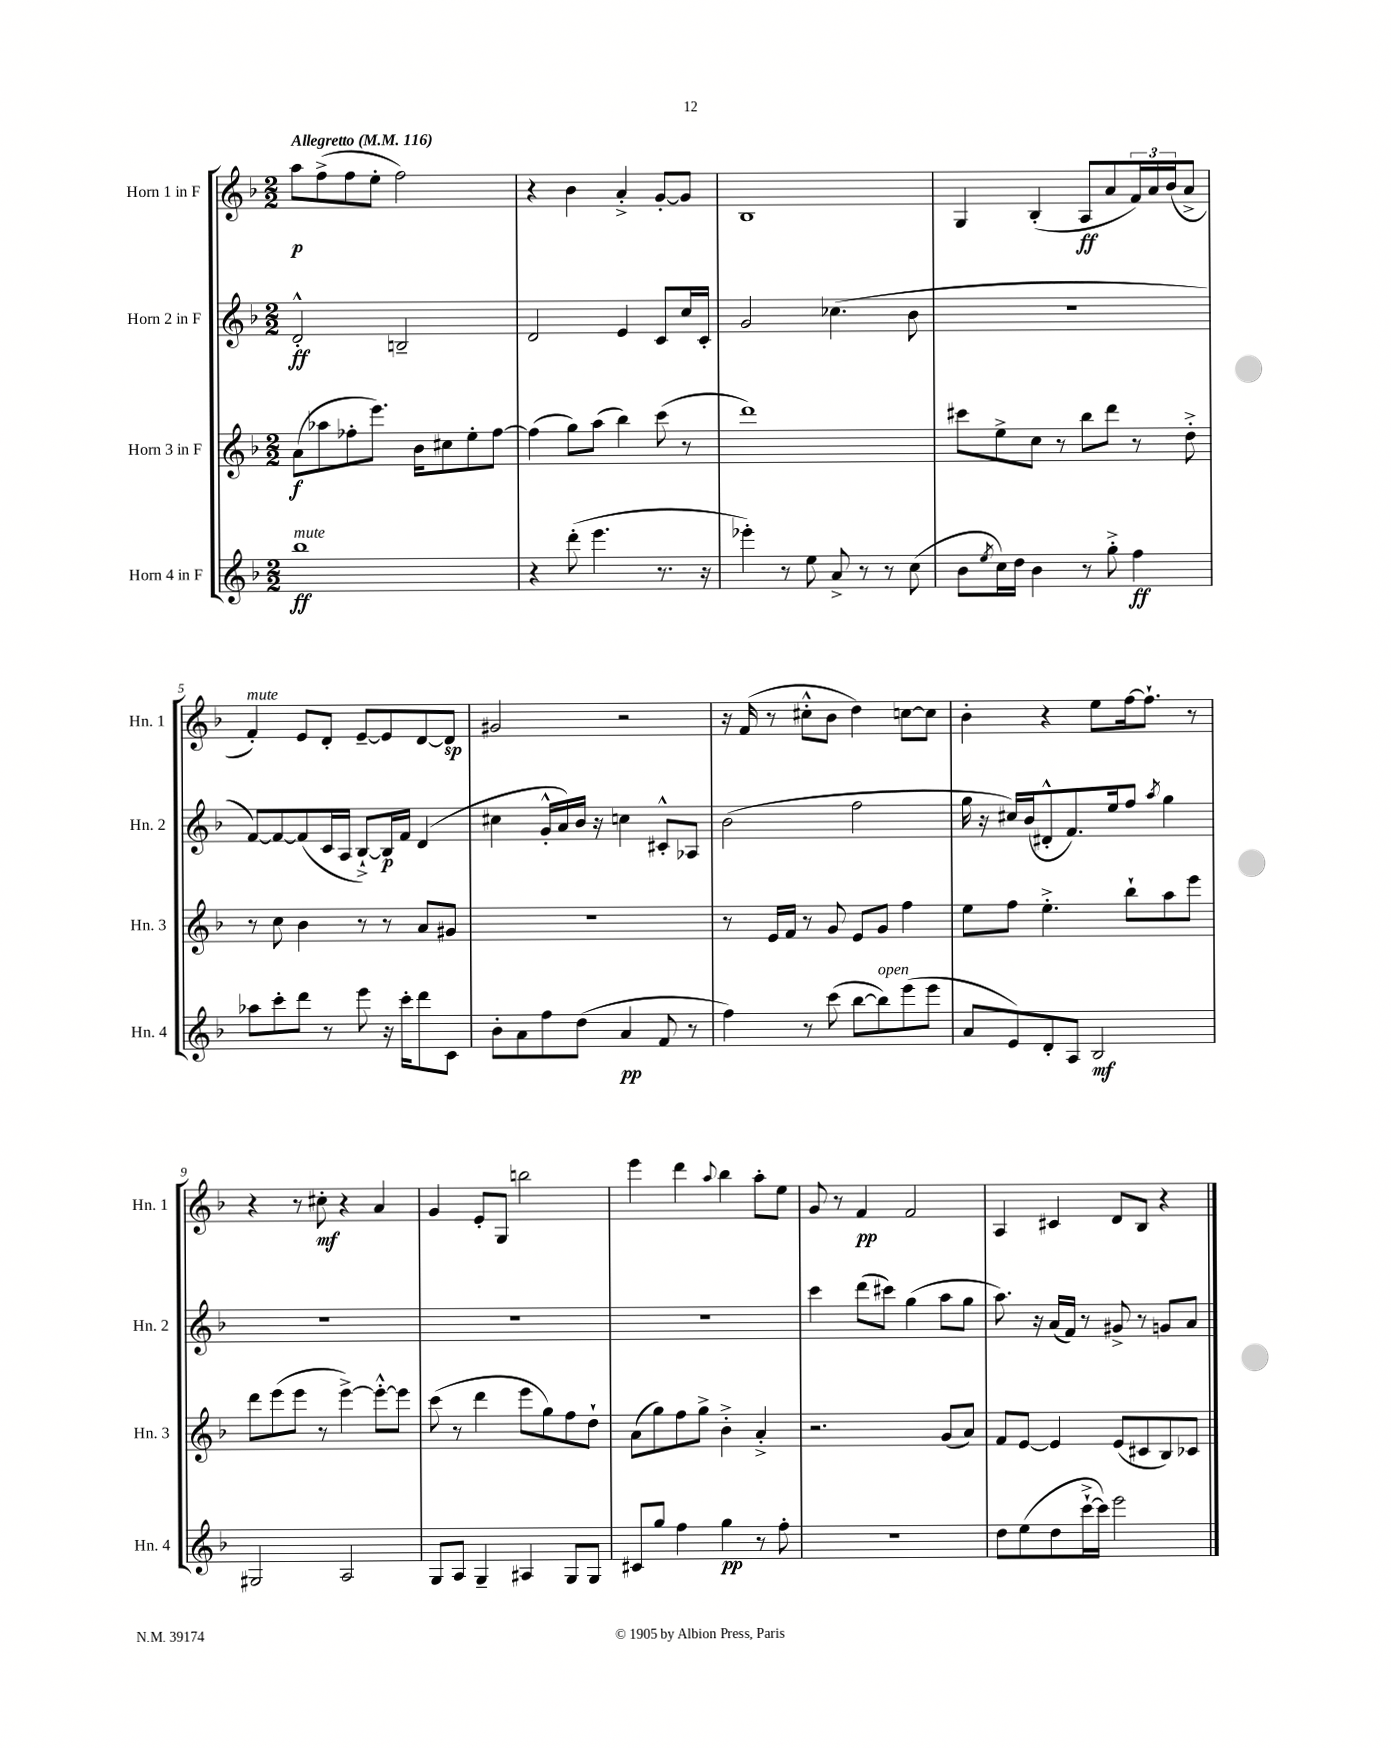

**kern	**kern	**kern	**kern
*staff4	*staff3	*staff2	*staff1
*clefG2	*clefG2	*clefG2	*clefG2
*k[b-]	*k[b-]	*k[b-]	*k[b-]
*M2/2	*M2/2	*M2/2	*M2/2
*MM116	*MM116	*MM116	*MM116
1bb-	(8a	2d'^^	8aa
.	8aa-	.	(8ff^
.	8ff-'	.	8ff
.	8.eee)	.	8ee'
.	.	2B~	2ff)
.	16b-	.	.
.	8cc#	.	.
.	8ee'	.	.
.	[8ff-	.	.
=	=	=	=
4r	(4ff-]	2d	4r
(8ddd'	8gg)	.	4b-
4.eee	(8aa	.	.
.	4bb-)	4e	4a'^
8.r	(8ccc	8c	[8g'
.	8r	16cc	8g]
16r	.	16c'	.
=	=	=	=
4eee-')	1ddd)	2g	1B-
8r	.	.	.
8ee	.	.	.
8a^	.	(4.cc-	.
8r	.	.	.
8r	.	.	.
(8cc	.	8b-	.
=	=	=	=
8b-	8ccc#	1r	4G
8qee	.	.	.
16cc)	8ee^	.	.
16dd	.	.	.
4b-	8cc	.	(4B-'
.	8r	.	.
8r	8bb-	.	8A
8gg'^	8ddd	.	8a
4ff	8r	.	24f)
.	.	.	24a
.	.	.	(24b-
.	8dd'^	.	8a^
=	=	=	=
8aa-	8r	[8f)	4f')
8ccc'	8cc	8f_	.
8ddd	4b-	(8f]	8e
8r	.	16c	8d'
.	.	16A	.
8eee	8r	[8B-`^)	[8e~
16r	8r	16B-]	8e]
16ccc'	.	16f	.
8ddd	8a	(4d	[8d
8c	8g#	.	8d]
=	=	=	=
8b-'	1r	4cc#	2g#
8a	.	.	.
8ff	.	16g'^^	.
.	.	16a)	.
(8dd	.	16b-	.
.	.	16r	.
4a	.	4cc	2r
8f	.	8c#'^^	.
8r	.	8A-	.
=	=	=	=
4ff)	8r	(2b-	16r
.	.	.	(16f
.	16e	.	8r
.	16f	.	.
8r	8r	.	8cc#'^^
(8ccc	8g	.	8b-
[8bb-	8e	2ff	4dd)
8bb-])	8g	.	.
(8eee	4ff	.	[8cc
8eee	.	.	8cc]
=	=	=	=
8a	8ee	16gg	4b-'
.	.	16r	.
8e)	8ff	16cc#)	.
.	.	(16b-	.
8d'	4.ee'^	8d#'^^	4r
8A	.	8.f)	.
2B-	.	.	8ee
.	.	16ee	.
.	8bb-`	8ff	[16ff
.	.	.	8.ff`]
.	.	8qaa	.
.	8aa	4gg	.
.	8eee	.	8r
=	=	=	=
2G#	8ddd	1r	4r
.	(8eee	.	.
.	8eee	.	8r
.	8r	.	8cc#'
2A	[4eee^)	.	4r
.	8eee'^^_	.	4a
.	8eee]	.	.
=	=	=	=
8G	(8ccc	1r	4g
8A	8r	.	.
4G~	4ddd	.	8e'
.	.	.	8G
4A#	8eee	.	2bb
.	8gg)	.	.
8G	8ff	.	.
8G	8dd`	.	.
=	=	=	=
8c#	(8a	1r	4eee
8gg	8gg)	.	.
4ff	8ff	.	4ddd
.	8gg^	.	.
.	.	.	8qqaa
4gg	4b-'^	.	4bb-
8r	4a'^	.	8aa'
8ff'	.	.	8ee
=	=	=	=
1r	2.r	4ccc	8g
.	.	.	8r
.	.	(8ddd	4f
.	.	8ccc#)	.
.	.	(4gg	2f
.	(8g	8aa	.
.	8a)	8gg	.
=	=	=	=
8dd	8f	8.aa)	4A
(8ee	[8e	.	.
.	.	16r	.
8dd	4e]	(16a	4c#
.	.	16f)	.
[16ccc`^	.	8r	.
16ccc])	.	.	.
2eee	(8e	8g#^	8d
.	8c#	8r	8B-
.	8B-)	8g	4r
.	8c-	8a	.
==	==	==	==
*-	*-	*-	*-
